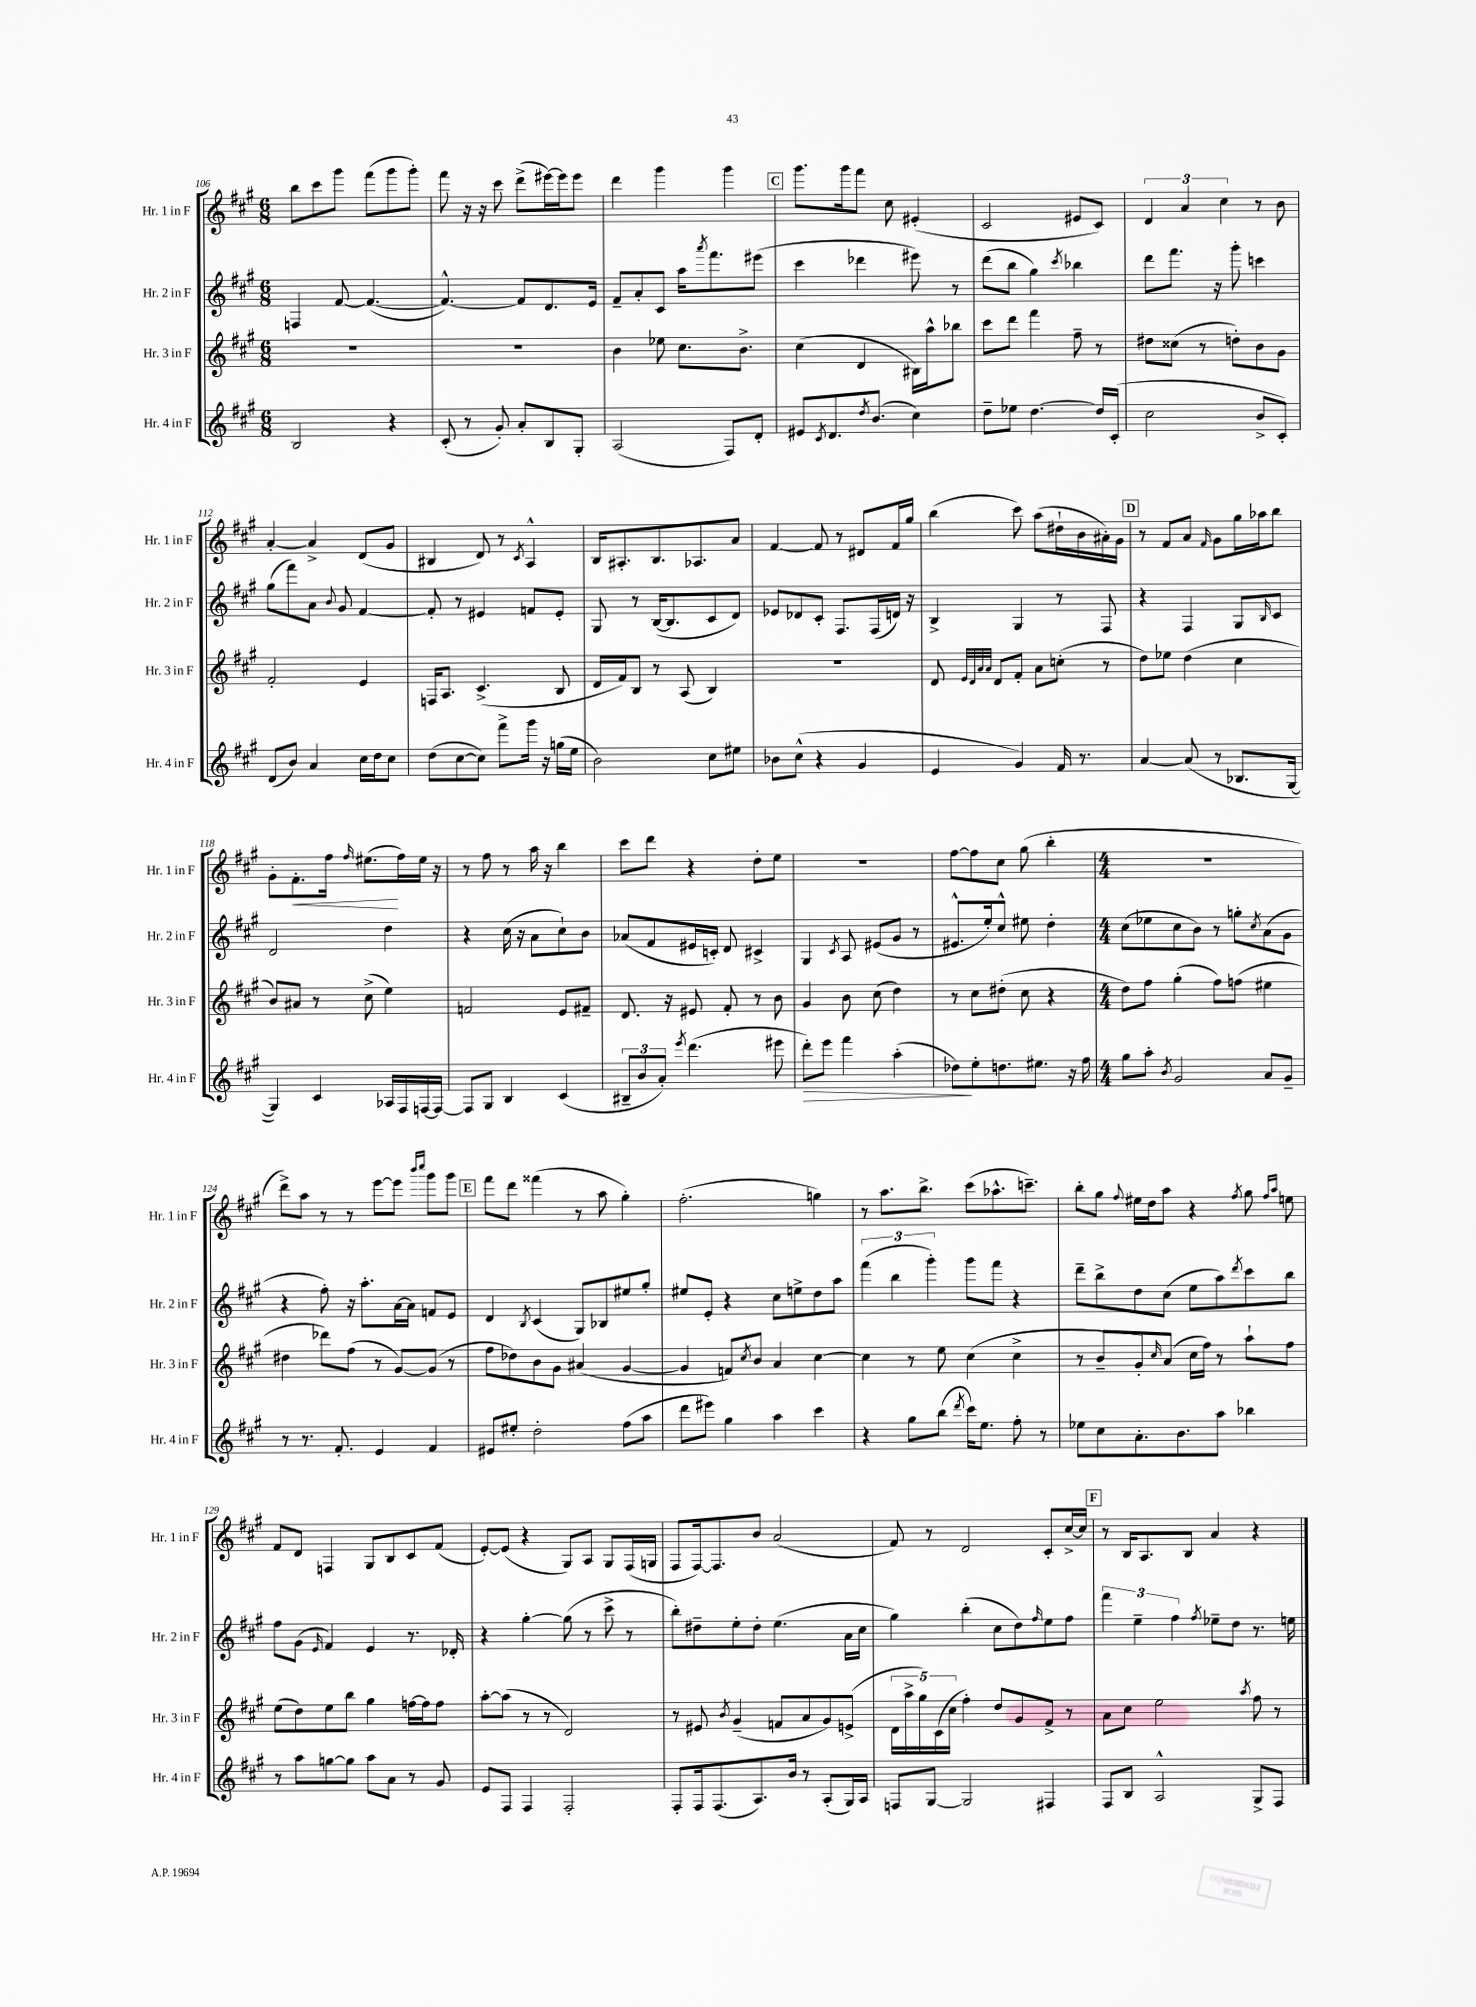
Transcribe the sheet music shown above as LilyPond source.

<<
\new StaffGroup <<
\new Staff = "s0" \with { instrumentName = "Hr. 1 in F" shortInstrumentName = "Hr. 1 in F" } {
    \clef treble \key a \major \numericTimeSignature \time 6/8
    b''8 cis'''8 gis'''8 fis'''8( gis'''8 gis'''8-.) |
    fis'''8 r16 r16 cis'''8 d'''8->( eis'''16~) eis'''16 eis'''8 |
    d'''4 gis'''4 gis'''4 |
    \mark \markup { \box "C" } gis'''8. gis'''16 fis'''8 cis''8 eis'4-.( |
    cis'2 eis'8 cis'8) |
    \tuplet 3/2 { d'4 a'4 cis''4 } r8 b'8 |
    a'4~-. a'4-> d'8( gis'8 |
    bis4 d'8) r8 \acciaccatura { cis'8 } a4-^ |
    b16 ais8.-. b8. aes8. a'8 |
    fis'4~ fis'8 r8 dis'8 fis'16 gis''16 |
    b''4( cis'''8) a''8( dis''16-! b'16 ais'16-.) gis'16 |
    \mark \markup { \box "D" } r8 fis'8 a'8 \grace { fis'16 } gis'8 gis''16 aes''16 b''8 |
    gis'8-. fis'8.-.\< fis''16 \grace { fis''16 } eis''8.\!( fis''16) eis''16 r16 |
    r8 fis''8 r8 a''16 r16 b''4 |
    cis'''8 d'''8 r4 d''8-. e''8 |
    R2. |
    fis''8~ fis''8 cis''8 gis''8( b''4-. |
    \numericTimeSignature \time 4/4 R1 |
    d'''8->) a''8 r8 r8 e'''8~ e'''8 \grace { b'''16 cis''''16 } gis'''8 gis'''8 |
    \mark \markup { \box "E" } fis'''8 d'''8 fisis'''4( r8 a''8 gis''4-.) |
    fis''2.-.( g''4) |
    r8 a''8. b''8.-> cis'''8( aes''8.-^ c'''8.--) |
    b''8-. gis''8 \appoggiatura { fis''8 } eis''16 d''16 a''8 r4 \acciaccatura { fis''8 } gis''8 \grace { fis''16 a''16 } e''8 |
    fis'8 d'8 f4 gis8 b8 cis'8 fis'8( |
    e'8~-.) e'8( r4 gis8) a8 gis8 fis16( g16 |
    fis8 fis16~) fis8. b'8 a'2( |
    fis'8) r8 d'2 cis'8-. cis''16~-> cis''16 |
    \mark \markup { \box "F" } r8 b16 a8. b8 a'4 r4 \bar "|." |
}
\new Staff = "s1" \with { instrumentName = "Hr. 2 in F" shortInstrumentName = "Hr. 2 in F" } {
    \clef treble \key a \major \numericTimeSignature \time 6/8
    f4 fis'8~ fis'4.~( |
    fis'4.~-^) fis'8 d'8. e'16 |
    fis'8-- a'8-. cis'8 a''16 \acciaccatura { a'''8 } fis'''8. eis'''8( |
    \mark \markup { \box "C" } cis'''4 des'''4 eis'''8) r8 |
    d'''8( b''8 gis''4) \acciaccatura { cis'''8 } bes''4 |
    d'''8 fis'''8. r16 gis'''8-. c'''4 |
    gis''8( fis'''8) a'8 \appoggiatura { b'8 } gis'8 fis'4~ |
    fis'8-. r8 eis'4 f'8 eis'8-. |
    gis8 r8 b16~( b8. cis'8 d'8) |
    ees'8 des'8 cis'8-. fis8. fis16( d'16) r16 |
    b4-> gis4 r8 fis8 |
    \mark \markup { \box "D" } r4 fis4 gis8 \grace { b16 } cis'8 |
    d'2 d''4 |
    r4 cis''16( r16 a'8 cis''8-!) b'8 |
    aes'8( fis'8 eis'16 c'16-.) d'8 cis'4-> |
    gis4 \acciaccatura { cis'8 } a8 eis'8( gis'8 r8 |
    eis'8.-^ e''16-.) cis''8-^ eis''8 d''4-. |
    \numericTimeSignature \time 4/4 cis''8( ees''8 cis''8 b'8) r8 g''8-. \acciaccatura { cis''8 } a'8( gis'8 |
    r4 fis''8-.) r16 a''8.-. a'16~ a'16 f'8 e'8 |
    \mark \markup { \box "E" } d'4 \acciaccatura { b8 } cis'4( gis8) bes8 eis''8 gis''8-. |
    eis''8 e'8-. r4 cis''8 e''8-> d''8 a''8 |
    \tuplet 3/2 { fis'''4( b''4 gis'''4-.) } gis'''8 fis'''8 r4 |
    d'''8-- b''8-> d''8 cis''8( e''8 a''8) \acciaccatura { d'''8 } cis'''8 b''8 |
    fis''8 gis'8( \grace { e'16 } fis'4) e'4 r8. des'16-. |
    r4 gis''4~-. gis''8( r8 cis'''8-> r8 |
    b''8-.) dis''8-- e''8-. dis''8-. e''4.( a'16 cis''16 |
    gis''4) b''4-.( cis''8 d''8) \grace { fis''16 } e''8 fis''8 |
    \mark \markup { \box "F" } \tuplet 3/2 { fis'''4 e''4-- fis''4 } \acciaccatura { fis''8 } ees''8-- d''8 r8. e''16 \bar "|." |
}
\new Staff = "s2" \with { instrumentName = "Hr. 3 in F" shortInstrumentName = "Hr. 3 in F" } {
    \clef treble \key a \major \numericTimeSignature \time 6/8
    R2. |
    R2. |
    b'4 ees''8 cis''8. b'8.-> |
    \mark \markup { \box "C" } cis''4( d'4 bis16) a''16-^ bes''8 |
    cis'''8 d'''8 fis'''4 fis''8-- r8 |
    dis''8 cisis''8( r8 d''8-.) b'8 gis'8 |
    fis'2-. e'4 |
    f16 a8. cis'4.->( b8 |
    d'16 fis'16) b8 r8 a8( b4) |
    R2. |
    d'8 \grace { e'32 d'32 a'32 a'32 } d'8 fis'8-. a'8 c''8-.( r8 |
    \mark \markup { \box "D" } d''8) ees''8 d''4( cis''4 |
    b'8) ais'8 r8 cis''8->( e''4) |
    f'2 e'8 fis'8-- |
    d'8. r16 eis'8 fis'8-. r8 b'8 |
    gis'4 b'8 cis''8( d''4) |
    r8 cis''8 dis''8-.( cis''8 r4 |
    \numericTimeSignature \time 4/4 d''8) fis''8 gis''4-.( fis''8) f''8( eis''4 |
    dis''4 des'''8) fis''8( r8 gis'8~) gis'8( r8 |
    \mark \markup { \box "E" } fis''8 des''8) b'8 gis'8 ais'4( gis'4~ |
    gis'4 f'8) \acciaccatura { cis''8 } b'8 a'4 cis''4~ |
    cis''4 r8 e''8 cis''4( cis''4-> |
    r8 b'8-- gis'8-.) \grace { cis''16 } a'8( cis''16 fis''16) r8 a''8-! fis''8 |
    e''8( d''8) e''8 b''8 gis''4 f''16~ f''16 f''8 |
    a''8~-. a''8( r8 r8 d'2) |
    r8 eis'8 \acciaccatura { b'8 } gis'4--( f'8 a'8 gis'8) e'8->( |
    \tuplet 5/4 { d'16 a''16-> gis''16) cis'16( cis''16 } fis''4-.) d''8 gis'8 fis'8-> r8 |
    \mark \markup { \box "F" } a'8 cis''8 e''2 \acciaccatura { a''8 } fis''8 r8 \bar "|." |
}
\new Staff = "s3" \with { instrumentName = "Hr. 4 in F" shortInstrumentName = "Hr. 4 in F" } {
    \clef treble \key a \major \numericTimeSignature \time 6/8
    b2 r4 |
    cis'8-.( r8 gis'8-.) a'8-. b8 gis8-. |
    a2( fis8) d'8-. |
    \mark \markup { \box "C" } eis'8 \acciaccatura { cis'8 } d'8. \acciaccatura { d''8 } b'8.( cis''4) |
    d''8-- ees''8 d''4.~ d''16 cis'16-.( |
    cis''2 b'8-> cis'8-.) |
    d'8( b'8) a'4 cis''16 d''16 cis''8 |
    d''8( cis''8~ cis''8) fis'''8-> gis'''16 r16 g''16( e''16 |
    b'2) cis''8 eis''8 |
    bes'8 cis''8-^( r4 gis'4 |
    e'4 gis'4) fis'16 r8. |
    \mark \markup { \box "D" } a'4~ a'8( r8 bes8. gis16~ |
    gis4) cis'4 aes16 fis16 f16~ f16~ |
    f8 gis8 b4 cis'4( |
    \tuplet 3/2 { bis8-- b'8 a'8-.) } \acciaccatura { e'''8 } d'''4.( eis'''8 |
    d'''8-.\>) e'''8 fis'''4 a''4-.( |
    des''8\!) e''8-. d''8. eis''8. r16 fis''16 |
    \numericTimeSignature \time 4/4 gis''8 a''8-. \acciaccatura { b'8 } gis'2 a'8 gis'8-- |
    r8 r8. fis'8.-. e'4 fis'4 |
    \mark \markup { \box "E" } eis'8 eis''8-. d''2-. fis''8( a''8 |
    d'''8 eis'''8) gis''4 a''4 cis'''4 |
    r4 gis''8 b''8( \acciaccatura { d'''8 } cis'''16) e''8. fis''8-. r8 |
    ees''8 cis''8 a'8.-. b'8. a''8 bes''4 |
    r8 a''8 g''8~ g''8 a''8 a'8 r8 gis'8 |
    e'8 fis8 fis4 fis2-. |
    fis8-. fis16 fis8.( a8.) b'16 r8 a8-.( gis16) a16 |
    f8 gis8~ gis2 fis4 |
    \mark \markup { \box "F" } fis8 b8 a2-^ gis8-> fis8 \bar "|." |
}
>>
>>
\layout { \context { \Score currentBarNumber = #106 } }
